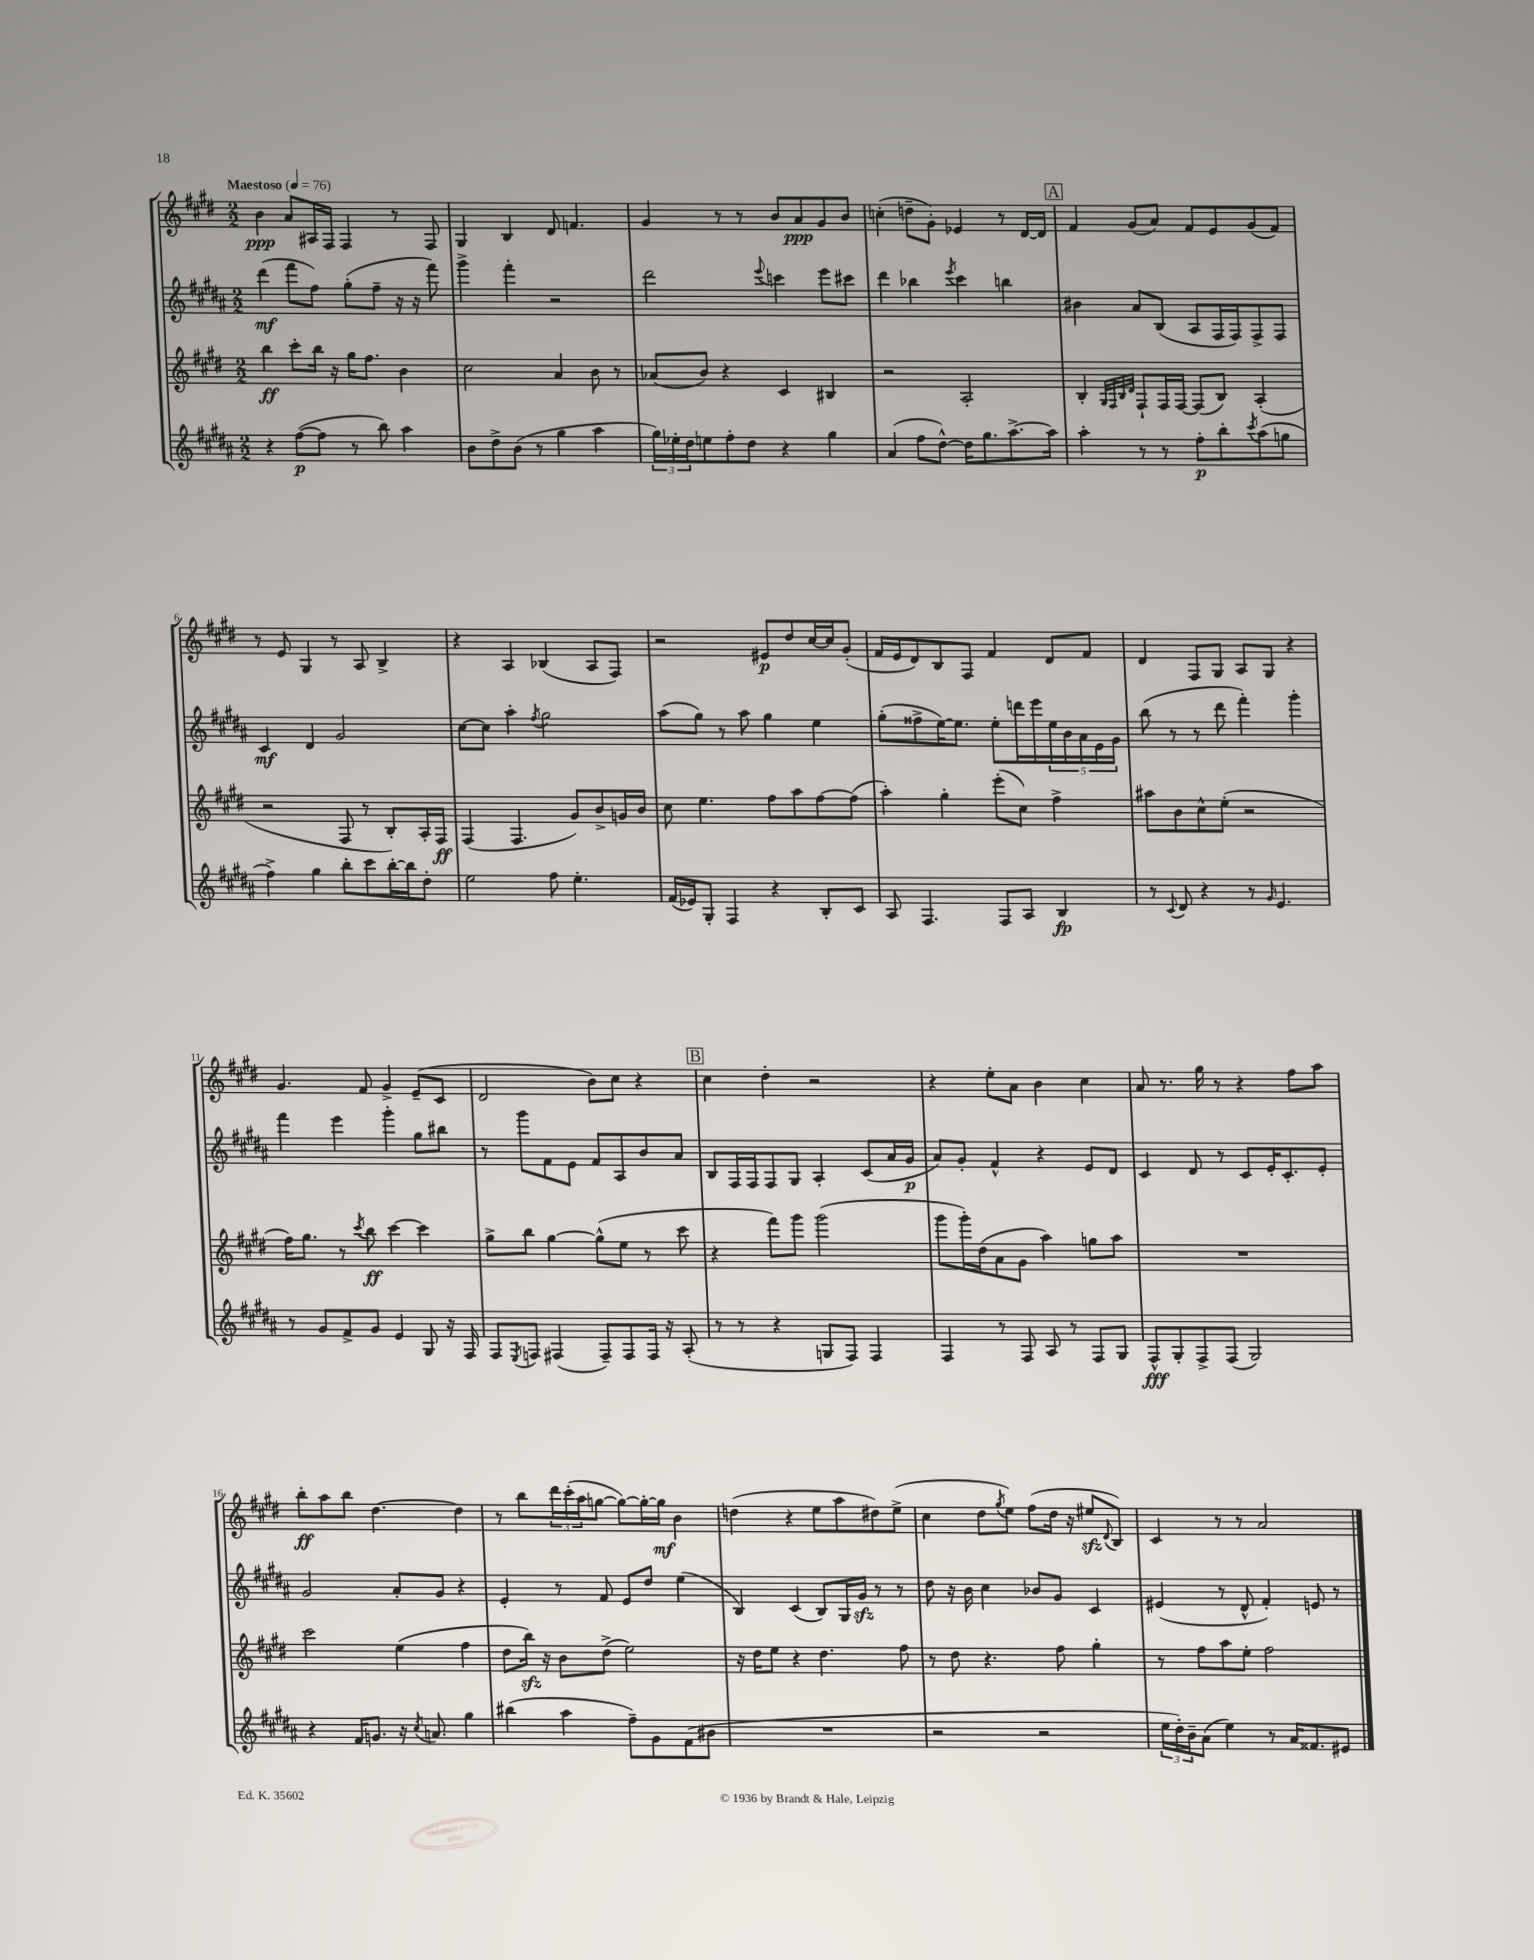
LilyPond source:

<<
\new StaffGroup <<
\new Staff = "s0" {
    \clef treble \key e \major \numericTimeSignature \time 2/2 \tempo "Maestoso" 4 = 76
    b'4\ppp a'8 ais16 fis16 fis4 r8 fis8 |
    gis4 b4 dis'8 f'4. |
    gis'4 r8 r8 b'8 a'8\ppp gis'8 b'8 |
    c''4-.( d''8-- gis'8-.) ees'4 r8 dis'16~ dis'16 |
    \mark \markup { \box "A" } fis'4 gis'8( a'8) fis'8 e'8 gis'8( fis'8) |
    r8 e'8 gis4 r8 a8 b4-> |
    r4 a4 bes4( a8 fis8) |
    r2 eis'8\p dis''8 cis''16~ cis''16 gis'8-.( |
    fis'16 e'16 dis'8) b8 fis8 fis'4 dis'8 fis'8 |
    dis'4 fis8 gis8 a8 gis8 r4 |
    gis'4. fis'8 gis'4-> e'8--( cis'8 |
    dis'2 b'8) cis''8 r4 |
    \mark \markup { \box "B" } cis''4 dis''4-. r2 |
    r4 e''8-. a'8 b'4 cis''4 |
    a'8 r8. gis''16 r8 r4 fis''8 a''8 |
    b''8-.\ff a''8 b''8 dis''4.~ dis''4 |
    r8 b''8 \tuplet 3/2 { dis'''16 cis'''16-.( a''16 } g''8~ g''8~) g''16~-. g''16\mf b'4 |
    d''4( r4 e''8 a''8 dis''8) e''8->( |
    cis''4 dis''8 \acciaccatura { gis''8 } e''8) fis''8( dis''16 r16 eis''8\sfz \appoggiatura { dis'8 } b8) |
    cis'4 r8 r8 a'2 \bar "|." |
}
\new Staff = "s1" {
    \clef treble \key b \major \numericTimeSignature \time 2/2
    dis'''4\mf( fis'''8 fis''8) gis''8-.( fis''8-- r16 r16 fis'''8) |
    gis'''4-> fis'''4-. r2 |
    dis'''2 \appoggiatura { e'''8 } c'''4 e'''8 cis'''8 |
    dis'''4 bes''4 \acciaccatura { e'''8 } cis'''4 b''4 |
    \mark \markup { \box "A" } bis'4 ais'8 b8( ais8 fis16 fis16) fis8-> fis8 |
    cis'4\mf dis'4 gis'2 |
    cis''8~ cis''8 ais''4-. \acciaccatura { fis''8 } gis''2 |
    ais''8( gis''8) r8 ais''8 gis''4 e''4 |
    gis''8-.( fisis''8-> e''16~) e''8. e''8-. d'''16 e'''16 \tuplet 5/4 { e''16 b'16 ais'16 e'16 gis'16 } |
    b''8( r8 r8 dis'''8 fis'''4-.) gis'''4-. |
    fis'''4 e'''4 gis'''4-. gis''8 bis''8 |
    r8 gis'''8 fis'8 e'8 fis'8 ais8 b'8 ais'8 |
    \mark \markup { \box "B" } b8 fis16 fis16 fis8 gis8 ais4-. cis'8( ais'16 gis'16\p |
    ais'8) gis'8-. fis'4-^ r4 e'8 dis'8 |
    cis'4 dis'8 r8 cis'8 e'16-. cis'8.-. e'8-. |
    gis'2 ais'8-. gis'8 r4 |
    e'4-. r8 fis'8 e'8 dis''8 e''4( |
    b4) cis'4( b8) gis16 gis'16\sfz r8 r8 |
    dis''8 r16 b'16 cis''4 bes'8 gis'8 cis'4 |
    eis'4( r8 dis'8-^ fis'4-.) e'8 r8 \bar "|." |
}
\new Staff = "s2" {
    \clef treble \key e \major \numericTimeSignature \time 2/2
    b''4\ff cis'''8-. b''16 r16 gis''16 fis''8. b'4 |
    cis''2 a'4 b'8 r8 |
    aes'8( b'8) r4 cis'4 bis4 |
    r2 a2-. |
    \mark \markup { \box "A" } b4-. \grace { gis32 fis32 b32 dis'32 } fis8-! fis16 fis16~ fis8( b8) a4-.( |
    r2 fis8 r8 b8-.) a16-. fis16\ff |
    fis4( fis4. gis'8) b'8-> g'16 b'16 |
    cis''8 e''4. fis''8 a''8 fis''8~ fis''8( |
    a''4-.) gis''4-. e'''8-.( cis''8) fis''4-> |
    ais''8 b'8 cis''8-^ e''8-.( r2 |
    fis''16) gis''8. r8 \acciaccatura { cis'''8 } b''8\ff cis'''4~ cis'''4 |
    gis''8-> b''8 gis''4~ gis''8-^( e''8 r8 cis'''8 |
    \mark \markup { \box "B" } r4 fis'''8) gis'''8 gis'''2( |
    gis'''8 gis'''16-.) dis''16( a'8 gis'8 a''4) g''8 a''8 |
    R1 |
    cis'''2 e''4( fis''4 |
    dis''8 b''16\sfz) r16 b'8 dis''8->( e''2) |
    r16 dis''16 e''8 r4 dis''4. fis''8 |
    r8 dis''8 r4. fis''8 gis''4-. |
    r8 fis''8 a''8 e''8-. fis''2 \bar "|." |
}
\new Staff = "s3" {
    \clef treble \key b \major \numericTimeSignature \time 2/2
    r4 fis''8~\p( fis''8 r8 b''8) ais''4 |
    b'8 dis''8-> b'8( r8 gis''4 ais''4 |
    \tuplet 3/2 { gis''16) ees''16-. dis''16 } e''8 fis''8-. dis''8 r4 gis''4 |
    ais'4( fis''8 dis''8~-^) dis''16 gis''8. ais''8.~-> ais''16 |
    \mark \markup { \box "A" } ais''4-. r8 r8 fis''8-.\p b''8-. \acciaccatura { cis'''8 } ais''8( g''8 |
    fis''4->) gis''4 b''8-. cis'''8 b''16~-. b''16 dis''8-. |
    e''2 fis''8 e''4.-. |
    fis'16( ees'16) gis8-. fis4 r4 b8-. cis'8 |
    ais8 fis4. fis8 ais8 b4\fp |
    r8 \appoggiatura { cis'8 } dis'8 r4 r8 \grace { gis'16 } e'4. |
    r8 gis'8 fis'8-> gis'8 e'4 gis8 r16 fis16 |
    fis8 \acciaccatura { e8 } f8 fis4( fis8--) fis8 fis16 r16 ais8-.( |
    \mark \markup { \box "B" } r8 r8 r4 g8 fis8) fis4 |
    fis4 r8 fis8 ais8 r8 fis8 gis8 |
    fis8-^\fff gis8-. fis8-> fis8( gis2) |
    r4 fis'16 g'8. r16 \acciaccatura { cis''8 } a'8. gis''4 |
    bis''4( ais''4 fis''8--) gis'8 fis'8( bis'8 |
    R1 |
    r2 r2 |
    \tuplet 3/2 { e''16 dis''16-.) b'16-- } ais'8( e''4) r8 ais'16 fisis'8. eis'8 \bar "|." |
}
>>
>>
